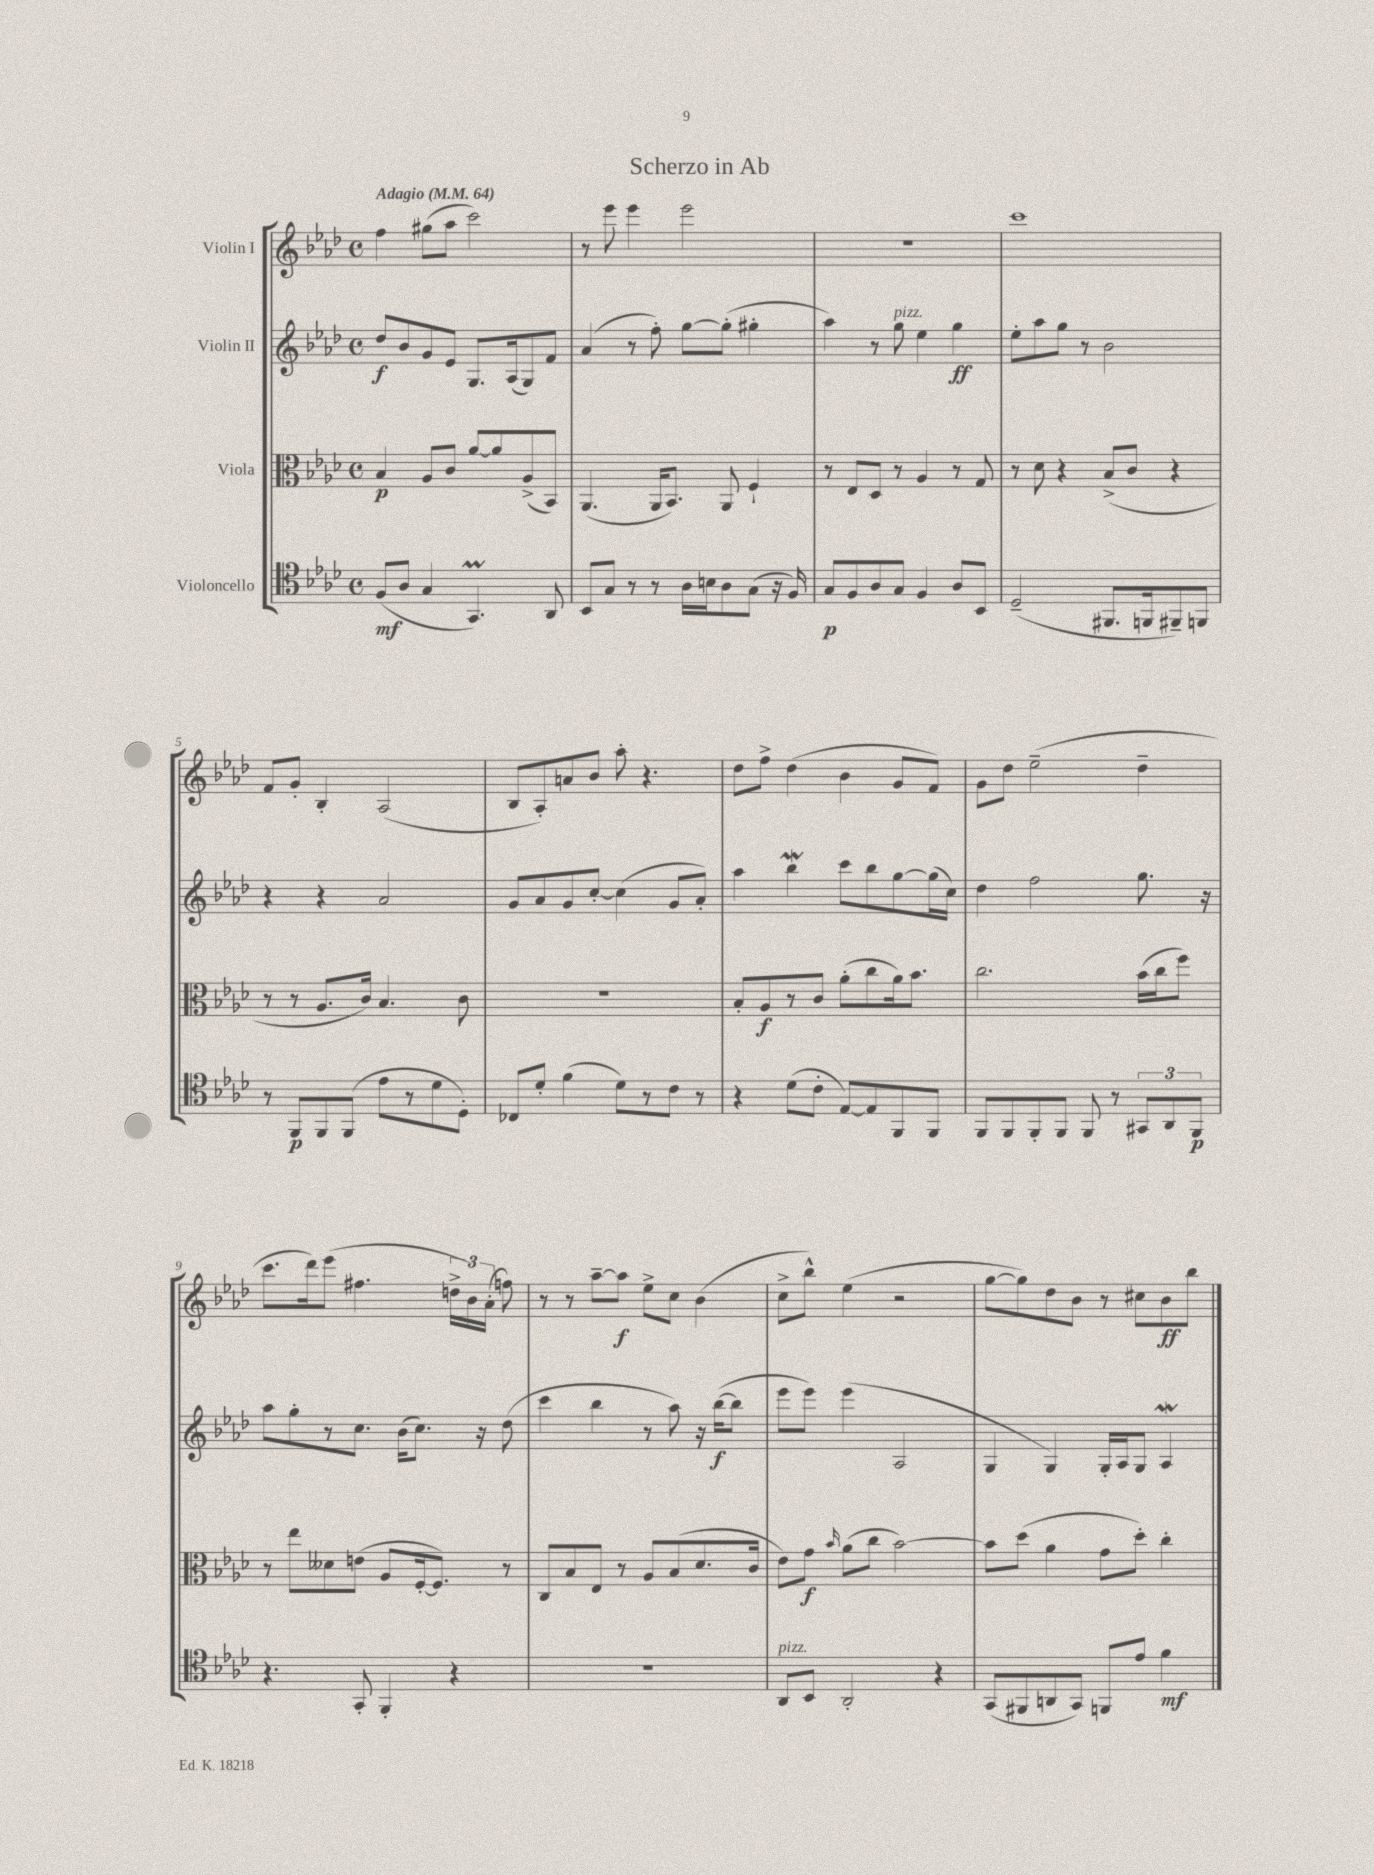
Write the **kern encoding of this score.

**kern	**kern	**kern	**kern
*staff4	*staff3	*staff2	*staff1
*clefC4	*clefC3	*clefG2	*clefG2
*k[b-e-a-d-]	*k[b-e-a-d-]	*k[b-e-a-d-]	*k[b-e-a-d-]
*M4/4	*M4/4	*M4/4	*M4/4
*met(c)	*met(c)	*met(c)	*met(c)
*MM64	*MM64	*MM64	*MM64
(8F	4B-	8dd-	4ff
8A-	.	8b-	.
4G	8A-	8g	(8gg#
.	8c	8e-	8aa-
4.GG)	[8a-	8.G	2ccc)
.	8a-]	.	.
.	.	(16A-	.
.	(8A-^	8G)	.
8AA-	8BB-)	8f	.
=	=	=	=
8BB-	(4.AA-	(4a-	8r
8G	.	.	8eee-
8r	.	8r	4eee-
8r	16AA-	8ff')	.
.	8.BB-)	.	.
16A-	.	[8gg	2eee-
16B	.	.	.
8A-	8AA-	(8gg']	.
(8G	4F`	4gg#'	.
16r	.	.	.
16F)	.	.	.
=	=	=	=
8G	8r	4aa-)	1r
8F	8E-	.	.
8A-	8D-	8r	.
8G	8r	8gg	.
4F	4A-	4ee-	.
8A-	8r	4gg	.
8BB-	8G	.	.
=	=	=	=
(2D-~	8r	8ee-'	1ccc
.	8d-	8aa-	.
.	4r	8gg	.
.	.	8r	.
8.FF#	(8B-^	2b-	.
.	8c	.	.
16FF	.	.	.
8FF#~)	4r	.	.
8FF	.	.	.
=	=	=	=
8r	8r	4r	8f
8FF	8r	.	8g'
8FF	8.A-	4r	4B-'
(8FF	.	.	.
.	16c)	.	.
8e-	4.B-	2a-	(2A-
8r	.	.	.
8d-	.	.	.
8D-')	8c	.	.
=	=	=	=
8C-	1r	8g	8B-
8d-'	.	8a-	8A-')
(4f	.	8g	8a
.	.	[8cc'	8b-
8d-)	.	(4cc]	8aa-'
8r	.	.	4.r
8c	.	8g	.
8r	.	8a-')	.
=	=	=	=
4r	8B-'	4aa-	8dd-
.	8A-	.	8ff^
(8d-	8r	4bb-	(4dd-
8c'	8c	.	.
[8E-)	(8a-'	8ccc	4b-
8E-]	8cc	8bb-	.
8FF	16a-)	[8gg	8g
.	8.b-	.	.
8FF	.	(16gg]	8f)
.	.	16cc)	.
=	=	=	=
8FF	2.cc	4dd-	8g
8FF	.	.	8dd-
8FF'	.	2ff	(2ee-~
8FF	.	.	.
8FF	.	.	.
8r	.	.	.
12GG#	(16b-	8.gg	4dd-~
.	16cc	.	.
12AA-	.	.	.
.	8ff)	.	.
12FF	.	.	.
.	.	16r	.
=	=	=	=
4.r	8r	8aa-	8.ccc
.	8ee-	8gg'	.
.	.	.	16ddd-)
.	8d--	8r	(8eee-
8GG'	(8e	8.cc	4.ff#
4FF'	8A-	.	.
.	.	(16b-	.
.	[16F'	8.cc)	.
.	8.F])	.	.
4r	.	.	24dd^
.	.	.	24b-)
.	.	16r	.
.	.	.	(24a-'
.	8r	(8dd-	8ff)
=	=	=	=
1r	8C	4ccc	8r
.	8B-	.	8r
.	8E-	4bb-	[8aa-~
.	8r	.	8aa-]
.	8A-	8r	8ee-^
.	(8B-	8aa-)	8cc
.	8.d-	16r	(4b-
.	.	([16bb-	.
.	.	8bb-]	.
.	16c	.	.
=	=	=	=
8AA-	8e-)	8eee-	8cc^
8BB-	8g	8eee-)	8bb-^^)
.	16qqb-	.	.
2AA-'	(8a-	(4eee-	(4ee-
.	8cc	.	.
.	[2b-)	2A-	2r
4r	.	.	.
=	=	=	=
(8GG	8b-]	4G	[8gg
8FF#	(8dd-	.	8gg])
8AA	4a-	4G)	8dd-
8GG)	.	.	8b-
8FF	8g	16G'	8r
.	.	16A-	.
8e-	8dd-')	8G	8cc#
4f	4cc'	4A-	8b-
.	.	.	8bb-
==	==	==	==
*-	*-	*-	*-
